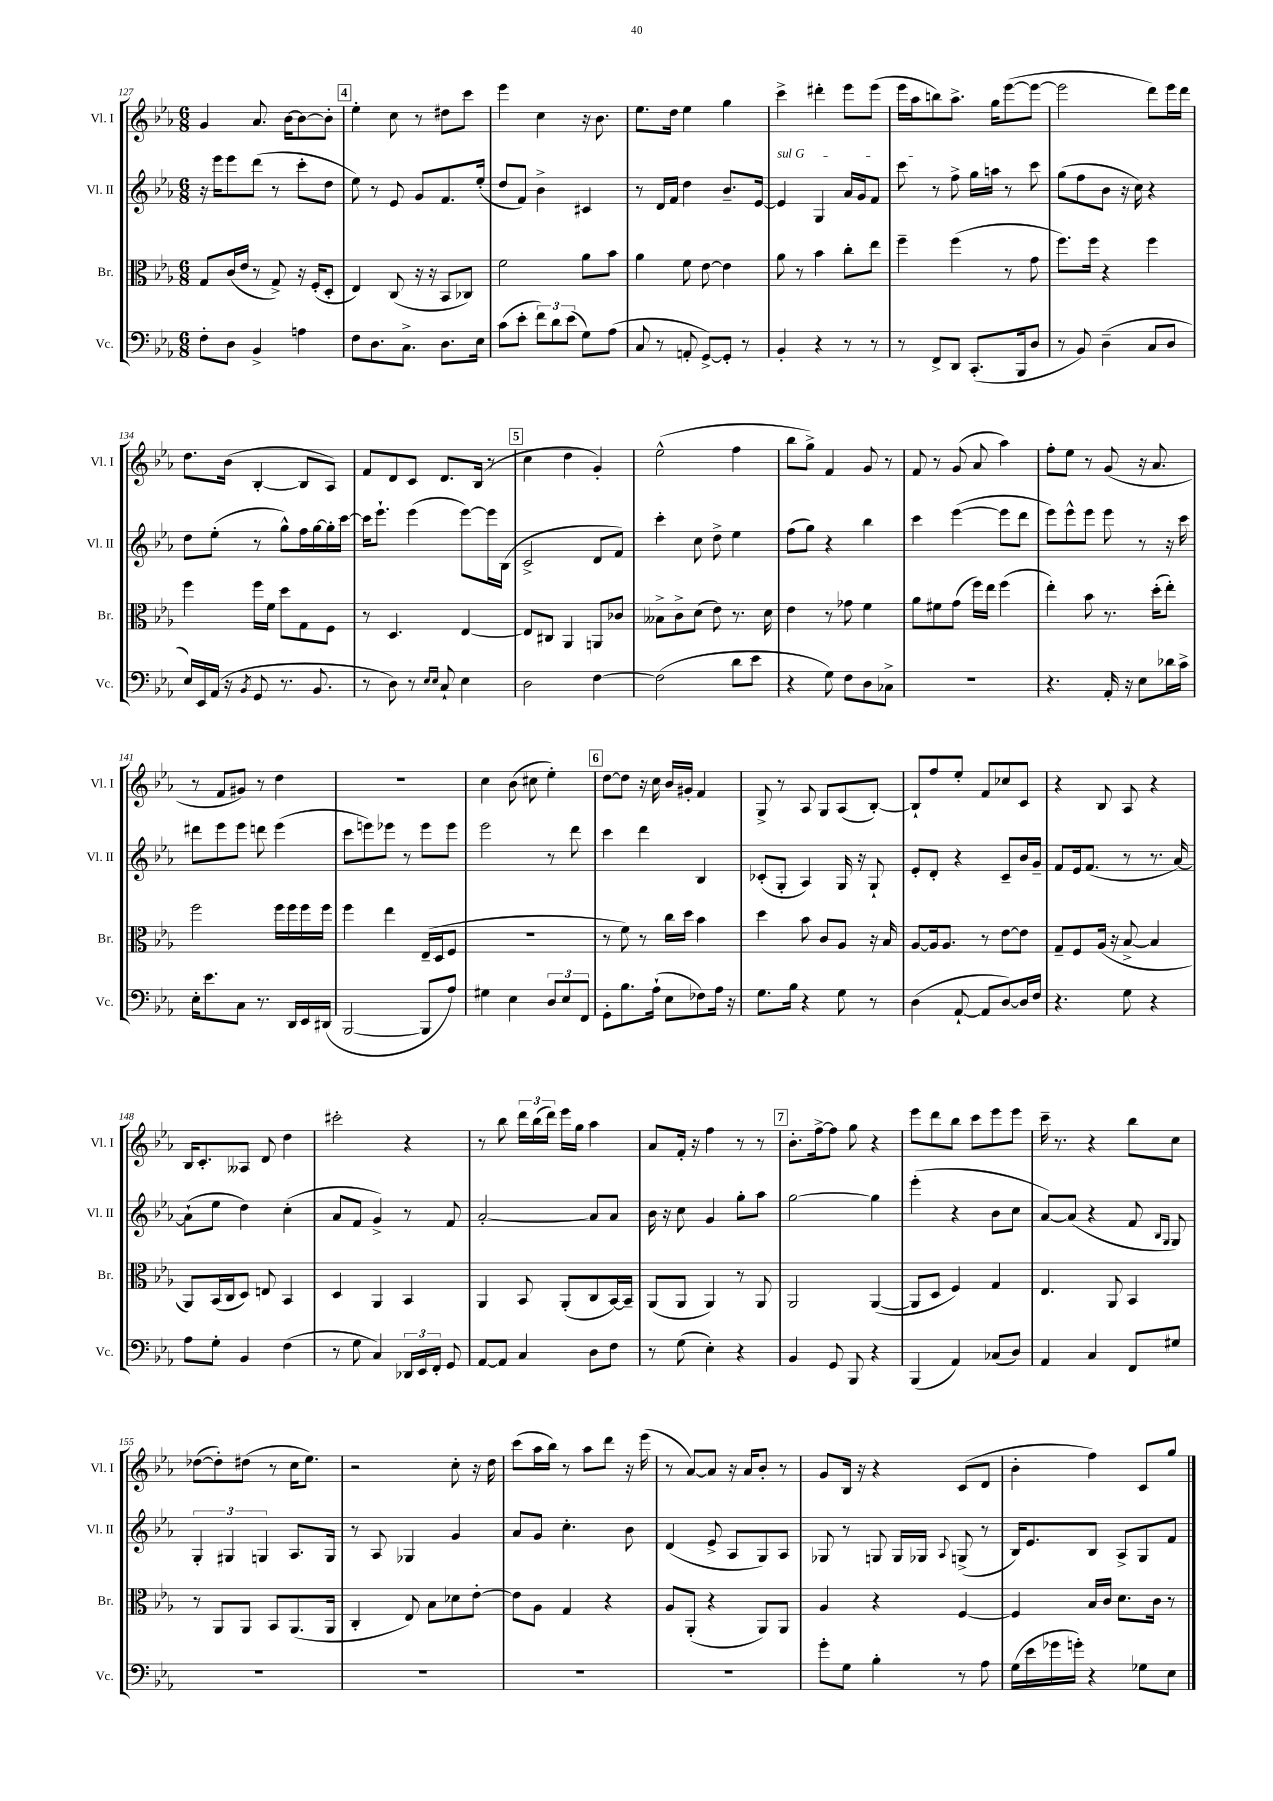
<<
\new StaffGroup <<
\new Staff = "s0" \with { instrumentName = "Vl. I" shortInstrumentName = "Vl. I" } {
    \clef treble \key ees \major \numericTimeSignature \time 6/8
    \autoBeamOff g'4 aes'8. bes'16[~ bes'8~ bes'8]-. |
    \mark \markup { \box "4" } ees''4-. c''8 r8 dis''8[ c'''8] |
    ees'''4 c''4 r16 bes'8. |
    ees''8.[ d''16] ees''4 g''4 |
    c'''4-> dis'''4-. ees'''8[ ees'''8]( |
    ees'''16[ aes''16 b''8) aes''8.]-> g''16[ ees'''8~( ees'''8]~ |
    ees'''2 d'''8[) ees'''16 d'''16] |
    d''8.[ bes'16]( bes4~-. bes8[ aes8]) |
    f'8[ d'8 c'8] d'8.[ bes16]( r8 |
    \mark \markup { \box "5" } c''4 d''4 g'4-.) |
    ees''2-^( f''4 |
    bes''8[ g''8]->) f'4 g'8 r8 |
    f'8 r8 g'8( aes'8 aes''4) |
    f''8[-. ees''8] r8 g'8( r16 aes'8. |
    r8 f'8[ gis'8]) r8 d''4 |
    R2. |
    c''4 bes'8( cis''8 ees''4-.) |
    \mark \markup { \box "6" } d''8[~ d''8] r16 c''16 bes'16[ gis'16]-. f'4 |
    g8-> r8 aes8 g8[ aes8( bes8]~-.) |
    bes8[-! f''8 ees''8]-. f'8[ ces''8 c'8] |
    r4 bes8 aes8 r4 |
    bes16[ c'8.-. aeses8] d'8 d''4 |
    cis'''2-. r4 |
    r8 bes''8 \tuplet 3/2 { d'''16[ bes''16( d'''16]) } ees'''16[ g''16] aes''4 |
    aes'8[ f'16]-. r16 f''4 r8 r8 |
    \mark \markup { \box "7" } bes'8.[-. f''16~-> f''8] g''8 r4 |
    ees'''8[ d'''8 bes''8] c'''8[ ees'''8 ees'''8] |
    c'''16-- r8. r4 bes''8[ c''8] |
    des''8[~( des''8-.) dis''8]( r8 c''16[ ees''8.]) |
    r2 c''8-. r16 d''16 |
    c'''8[( aes''16 bes''16]) r8 aes''8[ d'''8] r16 ees'''16( |
    r8 aes'8[~) aes'8] r16 aes'16[ bes'8]-. r8 |
    g'8[ bes16] r16 r4 c'8[( d'8] |
    bes'4-. f''4) c'8[ g''8] \bar "|." |
}
\new Staff = "s1" \with { instrumentName = "Vl. II" shortInstrumentName = "Vl. II" } {
    \clef treble \key ees \major \numericTimeSignature \time 6/8
    \autoBeamOff r16 ees'''16[ ees'''8 d'''8]( r8 c'''8[-. d''8] |
    \mark \markup { \box "4" } ees''8) r8 ees'8 g'8[ f'8. ees''16]-.( |
    d''8[ f'8]) bes'4-> cis'4 |
    r8 d'16[ f'16] d''4 bes'8.[-- ees'16]~ |
    \once \override TextSpanner.bound-details.left.text = \markup { \italic "sul G" } ees'4\startTextSpan g4 aes'16[ g'16 f'8] |
    c'''8\stopTextSpan r8 f''8-> g''16[ a''16] r8 c'''8 |
    g''8[( f''8 bes'8] r16 c''16) r4 |
    d''8[ ees''8]-.( r8 g''8[-^) f''16 g''16~ g''16-. c'''16]~ |
    c'''16[ ees'''8.]-! ees'''4( ees'''8[~) ees'''16 bes16]( |
    \mark \markup { \box "5" } c'2-> d'8[ f'8]) |
    c'''4-. c''8 d''8-> ees''4 |
    f''8[( g''8]) r4 bes''4 |
    c'''4 ees'''4~( ees'''8[ d'''8] |
    ees'''8[) ees'''8-^ ees'''8] ees'''8 r8 r16 c'''16 |
    dis'''8[ ees'''8 ees'''8] d'''8 ees'''4( |
    c'''8[ e'''8) ees'''8] r8 ees'''8[ ees'''8] |
    ees'''2 r8 d'''8 |
    \mark \markup { \box "6" } c'''4 d'''4 bes4 |
    ces'8[-.( g8]-. aes4) g16 r16 g8-! |
    ees'8[-. d'8]-. r4 c'8[-- bes'16 g'16]-- |
    f'8[ ees'16 f'8.]( r8 r8. aes'16~) |
    aes'8[-!( ees''8] d''4) c''4-.( |
    aes'8[ f'8] g'4->) r8 f'8 |
    aes'2~-. aes'8[ aes'8] |
    bes'16 r16 c''8 g'4 g''8[-. aes''8] |
    \mark \markup { \box "7" } g''2~ g''4 |
    ees'''4-.( r4 bes'8[ c''8] |
    aes'8[~) aes'8]( r4 f'8 \grace { bes16[ g16] } g8) |
    \tuplet 3/2 { g4-. gis4 g4 } aes8.[ g16] |
    r8 aes8 ges4 g'4 |
    aes'8[ g'8] c''4.-. bes'8 |
    d'4( ees'8-> aes8[ g8) aes8] |
    ges8 r8 g8 g16[ ges16] \appoggiatura { aes8 } g8->( r8 |
    bes16[) ees'8. bes8] aes8[-> g8 f'8] \bar "|." |
}
\new Staff = "s2" \with { instrumentName = "Br." shortInstrumentName = "Br." } {
    \clef alto \key ees \major \numericTimeSignature \time 6/8
    \autoBeamOff g8[ c'16( ees'16] r8 g8->) r16 f16[-.( d8]-. |
    \mark \markup { \box "4" } ees4) c8( r16 r16 bes,8[ ces8]) |
    f'2 aes'8[ bes'8] |
    aes'4 f'8 ees'8~ ees'4 |
    aes'8 r8 bes'4 c''8[-. ees''8] |
    f''4-- f''4( r8 g'8 |
    f''8.[) f''16] r4 f''4 |
    f''4 f''16[ f'16] d''8[ g8 f8] |
    r8 d4. ees4~ |
    \mark \markup { \box "5" } ees8[ cis8] aes,4 a,8[ ces'8] |
    beses8[-> c'8-> d'8]( ees'8) r8. d'16 |
    ees'4 r8 ges'8 f'4 |
    aes'8[ fis'8 g'8]( f''16[) ees''16] f''4( |
    ees''4-.) bes'8 r8. d''16[-.( ees''8]-.) |
    f''2 f''16[ f''16 f''16 f''16] |
    f''4 ees''4 ees16[--( d16 f8] |
    R2. |
    \mark \markup { \box "6" } r8 f'8) r8 c''16[ d''16] bes'4 |
    d''4 bes'8 c'8[ aes8] r16 bes16 |
    aes8[~ aes16 aes8.] r8 ees'8[~ ees'8] |
    g8[-- f8 aes16]( r16 bes8~-> bes4 |
    aes,8[) bes,16( c16 d8]) e8 bes,4 |
    d4 aes,4 bes,4 |
    aes,4 bes,8 aes,8[-.( c8 bes,16~) bes,16]-- |
    aes,8[( aes,8] aes,4) r8 aes,8 |
    \mark \markup { \box "7" } aes,2 aes,4~( |
    aes,8[ d8] f4) g4 |
    ees4. aes,8 bes,4 |
    r8 aes,8[ aes,8] bes,8[ aes,8.( aes,16] |
    c4-. ees8) bes8[ des'8 ees'8]~-. |
    ees'8[ aes8] g4 r4 |
    aes8[ aes,8]-.( r4 aes,8[) aes,8] |
    aes4 r4 f4~ |
    f4 bes16[ c'16] d'8.[ c'16] r8 \bar "|." |
}
\new Staff = "s3" \with { instrumentName = "Vc." shortInstrumentName = "Vc." } {
    \clef bass \key ees \major \numericTimeSignature \time 6/8
    \autoBeamOff f8[-. d8] bes,4-> a4 |
    \mark \markup { \box "4" } f8[ d8. c8.]-> d8.[ ees16] |
    c'8[( ees'8]-. \tuplet 3/2 { f'8[) d'8 ees'8]( } g8[) aes8]( |
    c8 r8 a,8-. g,8[~->) g,8]-. r8 |
    bes,4-. r4 r8 r8 |
    r8 f,8[-> d,8] c,8.[-.( bes,,16 d8] |
    r8 bes,8) d4--( c8[ d8] |
    ees16[) ees,16 aes,16]( r16 \acciaccatura { bes,8 } g,8 r8. bes,8. |
    r8 d8) r8 \grace { ees16[ ees16] } c8-! ees4 |
    \mark \markup { \box "5" } d2 f4~ |
    f2( d'8[ ees'8] |
    r4 g8) f8[ d8 ces8]-> |
    R2. |
    r4. aes,16-. r16 ees8[ des'16 c'16]-> |
    ees16[-. ees'8. c8] r8. d,16[ ees,16 dis,16]( |
    bes,,2~ bes,,8[ aes8]) |
    gis4 ees4 \tuplet 3/2 { d8[ ees8 f,8] } |
    \mark \markup { \box "6" } g,8[-. bes8. aes16]-!( ees8[ fes8) aes16] r16 |
    g8.[ bes16] r4 g8 r8 |
    d4( aes,8~-! aes,8[ d8~) d16 f16] |
    r4. g8 r4 |
    aes8[ g8]-. bes,4 f4( |
    r8 g8 c4) \tuplet 3/2 { des,16[ ees,16 f,16]-. } g,8 |
    aes,8[~ aes,8] c4 d8[ f8] |
    r8 g8( ees4-.) r4 |
    \mark \markup { \box "7" } bes,4 g,8 bes,,8 r4 |
    bes,,4( aes,4) ces8[( d8]) |
    aes,4 c4 f,8[ gis8] |
    R2. |
    R2. |
    R2. |
    R2. |
    g'8[-. g8] bes4-. r8 aes8 |
    g16[( ees'16 ges'16 g'16]-.) r4 ges8[ ees8] \bar "|." |
}
>>
>>
\layout { \context { \Score currentBarNumber = #127 } }
